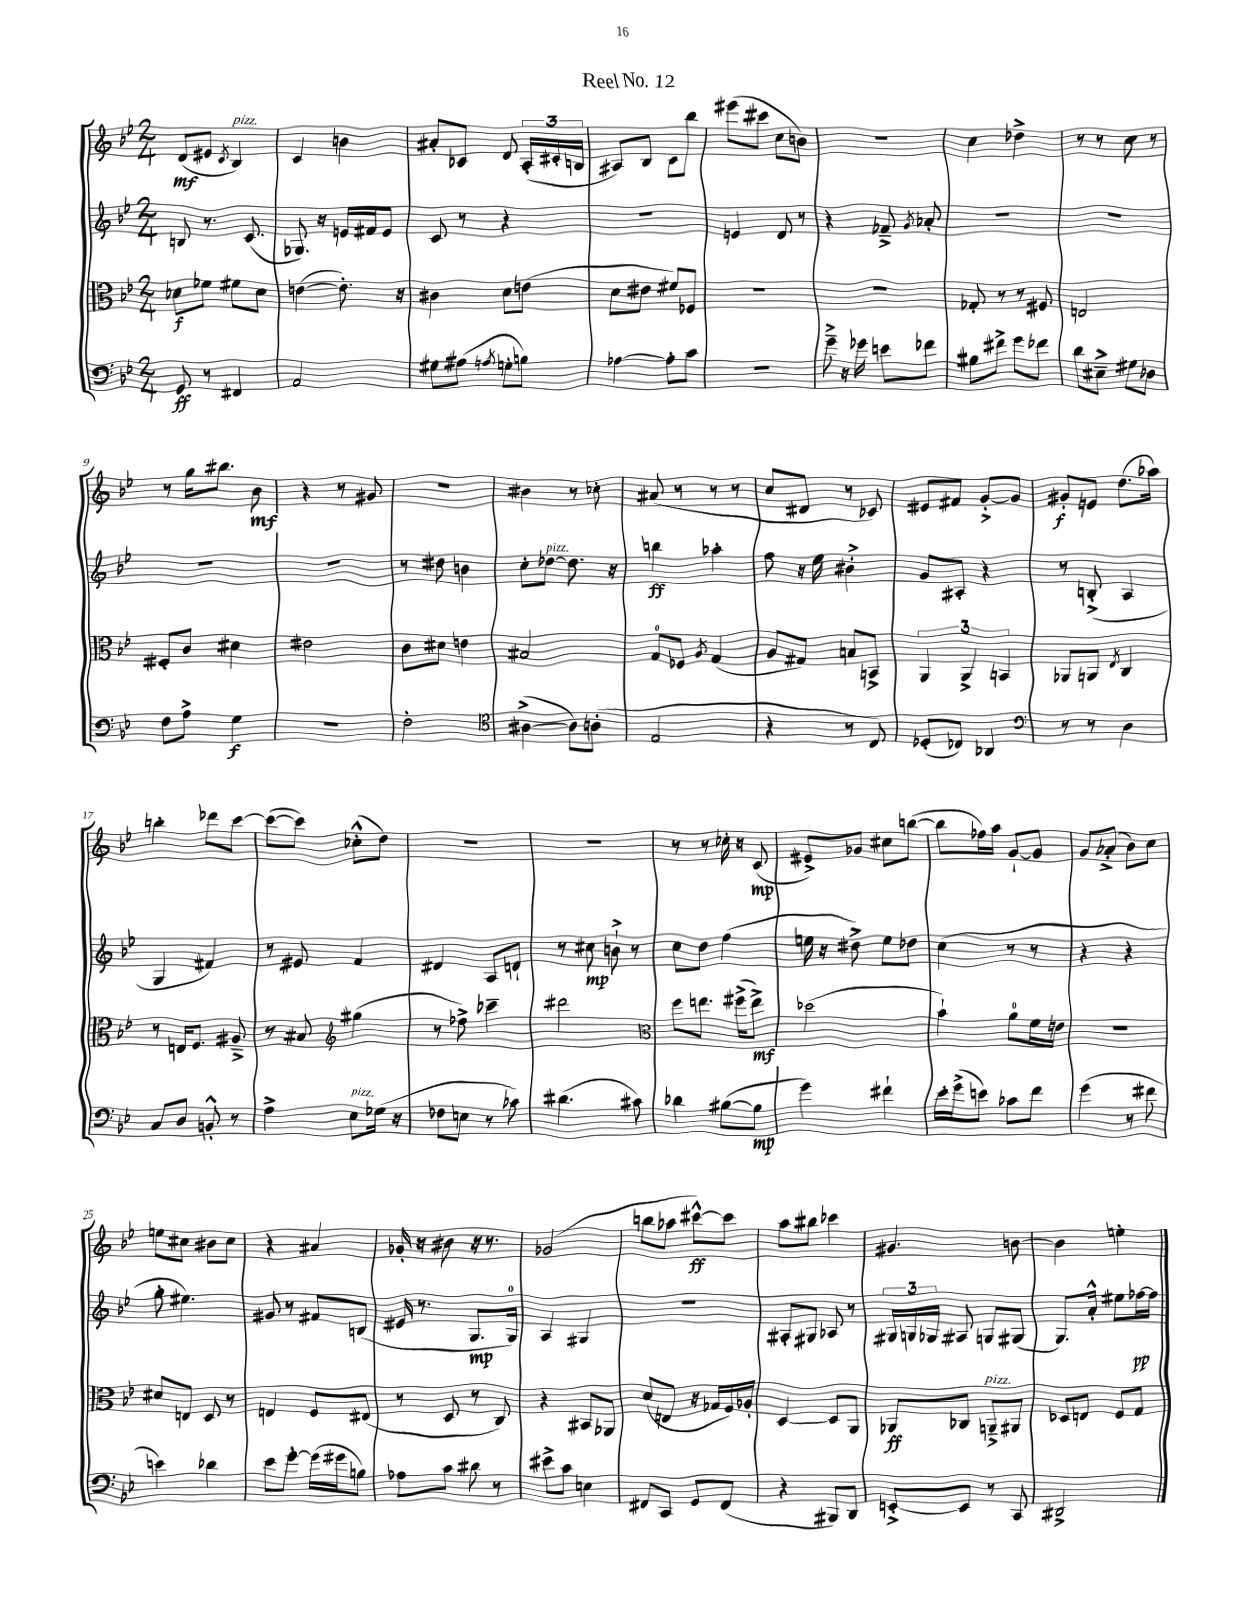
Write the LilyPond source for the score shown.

\header { title = "Reel No. 12" }
<<
\new StaffGroup <<
\new Staff = "s0" {
    \clef treble \key bes \major \numericTimeSignature \time 2/4
    \autoBeamOff d'8[\mf( eis'8] \acciaccatura { c'8 } bes4^\markup { \italic "pizz." }) |
    c'4 b'4 |
    ais'8[-. ces'8] d'8 \tuplet 3/2 { a16[-.( cis'16-. b16] } |
    ais8[) bes8] c'8[ bes''8] |
    eis'''8[( cis'''8] c''8[ b'8]) |
    R2 |
    c''4 des''4-> |
    r8 r8 c''8 r8 |
    r8 g''16[ bis''8.] bes'8\mf |
    r4 r8 gis'8 |
    R2 |
    bis'4 r8 ces''8-. |
    ais'8( r8 r8 r8 |
    c''8[ dis'8] r8 ces'8) |
    eis'8[ fis'8] g'8[~-.-> g'8] |
    gis'8[-.\f e'8] d''8.[( aes''16]) |
    b''4-. des'''8[ c'''8]~ |
    c'''8[~( c'''8]) ces''8[-.-^( d''8]) |
    r2 |
    r2 |
    r8 r8 ces''16-. r16 c'8\mp( |
    eis'8[->) ges'8] cis''8[ b''8]~( |
    b''8[ fes''16) a''16] g'8[~-! g'8] |
    g'8[ aes'8]-.->( bes'8[) c''8] |
    e''8[ cis''8] bis'8[ cis''8] |
    r4 ais'4 |
    ges'16-. r16 bis'8 r16 r8. |
    ges'2( |
    b''8[ aes''8] cis'''8[~-^\ff) cis'''8] |
    a''8[ bis''8] ces'''4 |
    gis'4. b'8~ |
    b'4 e''4-. \bar "|." |
}
\new Staff = "s1" {
    \clef treble \key bes \major \numericTimeSignature \time 2/4
    \autoBeamOff b8 r8. c'8.( |
    ges8.) r16 e'16[ fis'16 e'8] |
    c'8 r8 r4 |
    r2 |
    e'4 d'8 r8 |
    r4 fes'8---> \acciaccatura { g'8 } aes'8-. |
    R2 |
    R2 |
    R2 |
    R2 |
    r8 dis''8 b'4 |
    c''8[-. des''8]~^\markup { \italic "pizz." } des''8. r16 |
    b''4\ff aes''4-. |
    f''8 r16 ees''16 bis'4-.-> |
    g'8[ ais8]-. r4 |
    r8 b8-.->( a4 |
    g4 fis'4) |
    r8 eis'8 f'4 |
    dis'4 a8[ d'8]-! |
    r8 cis''8\mp b'8-!-> r8 |
    c''8[ d''8] f''4( |
    e''16 r16 dis''8->) e''8[ des''8] |
    c''4( r8 r8 |
    r4 r4 |
    g''8-. eis''4.) |
    gis'8 r8 fis'8[ b8]( |
    eis'16 r8. g8.[\mp g16]-0) |
    a4 gis4 |
    R2 |
    ais8[-. gis8] aes8 r8 |
    \tuplet 3/2 { gis16[ g16 ges16] } ais8 g8[ gis8]( |
    g8.[) a'16]-.-^ eis''8[ fes''16~\pp fes''16] \bar "|." |
}
\new Staff = "s2" {
    \clef alto \key bes \major \numericTimeSignature \time 2/4
    \autoBeamOff des'8[\f fes'8] fis'8[ des'8] |
    e'4~( e'8.-.) r16 |
    cis'4 d'8[ e'8]( |
    d'8[ eis'8] fis'8[) fes8] |
    r2 |
    r2 |
    ges8-. r8 r8 fis8 |
    e2 |
    fis8[-. c'8] dis'4 |
    eis'2 |
    c'8[ dis'8] e'4 |
    bis2 |
    g8[-0 fes8] \acciaccatura { a8 } g4( |
    a8[ gis8]) b8[ b,8]-> |
    \tuplet 3/2 { a,4 a,4-> b,4 } |
    aes,8[ a,8] \acciaccatura { ees8 } c4 |
    r8 e16[ f8.] ais8---> |
    r8 bis8 \clef treble gis''4( |
    r8 fes''8->) ces'''4-- |
    dis'''2 |
    \clef alto f''8[ e''8.] fis''16[->( e''8]->\mf) |
    des''2( |
    bes'4-!) a'8[-0 f'16 e'16] |
    r2 |
    dis'8[ e8] d8 r8 |
    e4 f8[ eis8]( |
    r8 d8 r8 c8) |
    r4 bis,8[ aes,8] |
    d'8[( e8] r16 ges16[ f16) aes16]-. |
    d4~ d8[ a,8] |
    aes,8[\ff ces8] a,8[--->^\markup { \italic "pizz." } ais,8] |
    des8[ e8] f8[ g8] \bar "|." |
}
\new Staff = "s3" {
    \clef bass \key bes \major \numericTimeSignature \time 2/4
    \autoBeamOff g,8\ff r8 fis,4 |
    a,2 |
    gis8[ ais8]( \acciaccatura { a8 } g8[-. b8]) |
    aes4~ aes8[-. c'8] |
    r2 |
    g'8---> r16 ges'16 e'8[ fes'8] |
    bis8[ fis'8]-> g'8[ fes'8] |
    d'8[ eis8]---> gis8[ des8] |
    f8[ a8]-> g4\f |
    R2 |
    f2-. |
    \clef tenor ais4~->( ais8[) a8]-.( |
    ees2 |
    r4 r8 c8) |
    des8[-.( ces8]) aes,4 |
    \clef bass r8 r8 d4 |
    c8[ d8] b,8-.-^ r8 |
    a4-> ees8[^\markup { \italic "pizz." } ges16]( r16 |
    fes8[ e8] r8 ces'8) |
    dis'4.( cis'8) |
    des'4 bis8[~( bis8]\mp |
    g'4) fis'4-! |
    ees'16[-. g'16->( e'8]) ces'8[ f'8] |
    g'4( r8 fis'8 |
    e'4) des'4 |
    ees'8[ g'8]~-. g'16[( gis'16 b8]) |
    aes8[ c'8] dis'8 r8 |
    eis'8[-> c'8] e4 |
    fis,8[ c,8] g,8[ fis,8]( |
    r4 bis,,8[) d,8] |
    e,8[~-.-> e,8] r8 c,8 |
    dis,2-> \bar "|." |
}
>>
>>
